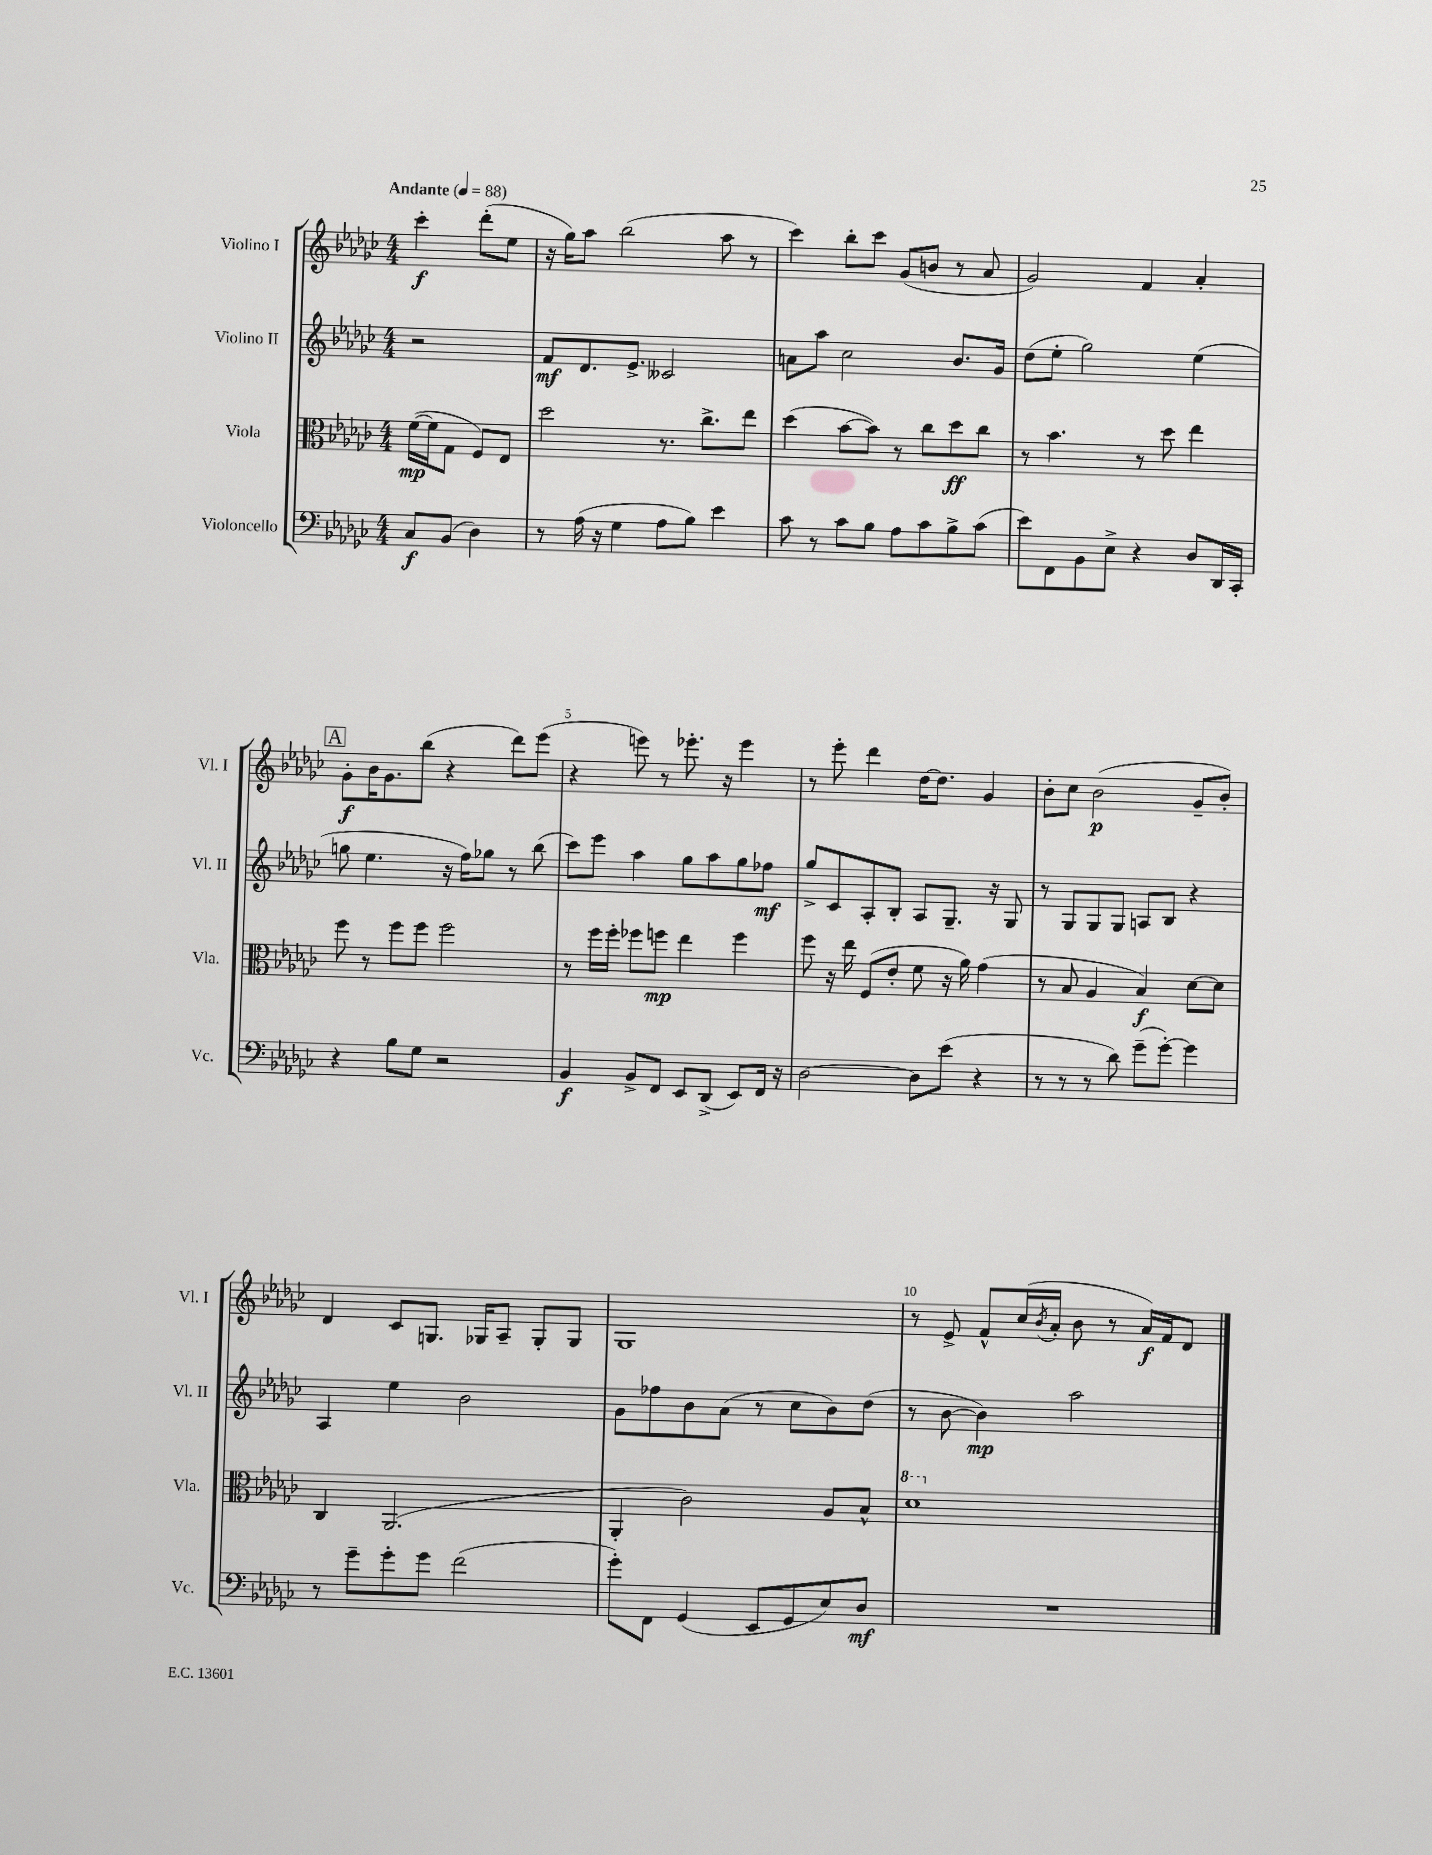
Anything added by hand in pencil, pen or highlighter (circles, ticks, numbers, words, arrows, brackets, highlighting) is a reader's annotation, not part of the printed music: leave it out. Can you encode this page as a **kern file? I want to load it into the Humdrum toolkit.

**kern	**dynam	**kern	**dynam	**kern	**dynam	**kern	**dynam
*part4	*part4	*part3	*part3	*part2	*part2	*part1	*part1
*staff4	*staff4	*staff3	*staff3	*staff2	*staff2	*staff1	*staff1
*I"Violoncello	*	*I"Viola	*	*I"Violino II	*	*I"Violino I	*
*I'Vc.	*	*I'Vla.	*	*I'Vl. II	*	*I'Vl. I	*
*clefF4	*	*clefC3	*	*clefG2	*	*clefG2	*
*k[b-e-a-d-g-c-]	*	*k[b-e-a-d-g-c-]	*	*k[b-e-a-d-g-c-]	*	*k[b-e-a-d-g-c-]	*
*M4/4	*	*M4/4	*	*M4/4	*	*M4/4	*
*MM88	*	*MM88	*	*MM88	*	*MM88	*
=	=	=	=	=	=	=	=
!	!	!	!	!	!	!LO:TX:a:B:t=Andante	!
8C-/L	f	([16f\LL	mp	2r	.	4ccc-'\	f
.	.	16f\J]	.	.	.	.	.
(8BB-/J	.	8G-\J	.	.	.	.	.
4D-\)	.	8F/L)	.	.	.	(8ddd-'\L	.
.	.	8E-/J	.	.	.	8ee-\J	.
=1	=1	=1	=1	=1	=1	=1	=1
8r	.	2dd-\	.	8f/L	mf	16r	.
.	.	.	.	.	.	16gg-\KL)	.
(16A-\	.	.	.	8.d-/	.	8aa-\J	.
16r	.	.	.	.	.	.	.
4G-\	.	.	.	.	.	(2bb-\	.
.	.	.	.	8.e-^/J	.	.	.
8A-\L	.	8.r	.	2c--X/	.	.	.
8B-\J)	.	.	.	.	.	.	.
.	.	8.cc-^\L	.	.	.	.	.
4e-\	.	.	.	.	.	8aa-\	.
.	.	8ee-\J	.	.	.	8r	.
=2	=2	=2	=2	=2	=2	=2	=2
8c-\	.	(4dd-\	.	8an\L	.	4ccc-\)	.
8r	.	.	.	8aa-\J	.	.	.
8c-\L	.	[8b-\L	.	2cc-\	.	8bb-'\L	.
8B-\J	.	8b-\J])	.	.	.	8ccc-\J	.
8A-\L	.	8r	.	.	.	(8g-/L	.
8c-\	.	8cc-\L	.	.	.	8bn/J	.
8B-^\	.	8dd-\	ff	8.b-/L	.	8r	.
(8c-\J	.	8cc-\J	.	.	.	8a-/	.
.	.	.	.	16g-/Jk	.	.	.
=3	=3	=3	=3	=3	=3	=3	=3
8e-\L)	.	8r	.	(8dd-\L	.	2g-/)	.
8FF\	.	4.b-\	.	8ee-'\J	.	.	.
8BB-\	.	.	.	2gg-\)	.	.	.
8E-^\J	.	.	.	.	.	.	.
4r	.	8r	.	.	.	4f/	.
.	.	8dd-\	.	.	.	.	.
8D-/L	.	4ee-\	.	(4ee-\	.	4a-'/	.
16DD-/L	.	.	.	.	.	.	.
16CC-'/JJ	.	.	.	.	.	.	.
!!LO:LB:g=z
!!LO:REH:place=s1:t=A
=4	=4	=4	=4	=4	=4	=4	=4
4r	.	8ff\	.	8ggn\	.	8g-'\L	f
.	.	8r	.	4.ee-\	.	16b-\K	.
.	.	.	.	.	.	8.g-\	.
8B-\L	.	8ff\L	.	.	.	.	.
8G-\J	.	8ff\J	.	.	.	(8bb-\J	.
2r	.	2ff\	.	16r	.	4r	.
.	.	.	.	16ff\KL)	.	.	.
.	.	.	.	8gg-X\J	.	.	.
.	.	.	.	8r	.	8ddd-\L)	.
.	.	.	.	(8bb-\	.	(8eee-\J	.
=5	=5	=5	=5	=5	=5	=5	=5
4BB-/	f	8r	.	8ccc-\L)	.	4r	.
.	.	16ff\LL	.	8eee-\J	.	.	.
.	.	16ff'\JJ	.	.	.	.	.
8BB-^/L	.	8ff-X\L	.	4aa-\	.	8eeen\)	.
8FF/J	.	8ffn\J	mp	.	.	8r	.
8EE-/L	.	4ee-\	.	8gg-\L	.	8.eee-X'\	.
(8DD-^/J	.	.	.	8aa-\	.	.	.
.	.	.	.	.	.	16r	.
8EE-/L)	.	4ff\	.	8gg-\	.	4eee-\	.
16FF/Jk	.	.	.	8ff-X\J	mf	.	.
16r	.	.	.	.	.	.	.
=6	=6	=6	=6	=6	=6	=6	=6
[2D-\	.	8ff\	.	8gg-^/L	.	8r	.
.	.	16r	.	8c-/	.	8eee-'\	.
.	.	16ee-\	.	.	.	.	.
.	.	(8F/L	.	8A-'/	.	4ddd-\	.
.	.	8e-'/J	.	8B-'/J	.	.	.
8D-\L]	.	8f\	.	8A-/L	.	[16dd-\KL	.
.	.	.	.	.	.	8.dd-\J]	.
(8e-\J	.	16r	.	8.G-~/J	.	.	.
.	.	16a-\)	.	.	.	.	.
4r	.	(4g-\	.	.	.	4g-/	.
.	.	.	.	16r	.	.	.
.	.	.	.	8G-/	.	.	.
=7	=7	=7	=7	=7	=7	=7	=7
8r	.	8r	.	8r	.	8b-'\L	.
8r	.	8B-/	.	8G-/L	.	8cc-\J	.
8r	.	4A-/	.	8G-/	.	(2b-\	p
8d-\)	.	.	.	8G-/J	.	.	.
(8g-~\L	.	4B-/)	f	8An/L	.	.	.
[8g-'\J)	.	.	.	8B-/J	.	.	.
4g-\]	.	[8d-\L	.	4r	.	8g-~/L	.
.	.	8d-\J]	.	.	.	8b-'/J)	.
!!LO:LB:g=z
=8	=8	=8	=8	=8	=8	=8	=8
8r	.	4C-/	.	4A-/	.	4d-/	.
8g-~\L	.	.	.	.	.	.	.
8g-'\	.	(2.AA-/	.	4ee-\	.	8c-/L	.
8g-\J	.	.	.	.	.	8.Gn/J	.
(2f\	.	.	.	2b-\	.	.	.
.	.	.	.	.	.	16G-X/KL	.
.	.	.	.	.	.	8A-~/J	.
.	.	.	.	.	.	8G-'/L	.
.	.	.	.	.	.	8G-/J	.
=9	=9	=9	=9	=9	=9	=9	=9
8g-'\L)	.	4AA-'/	.	8g-\L	.	1G-	.
8FF\J	.	.	.	8ff-X\	.	.	.
(4GG-/	.	2c-\)	.	8b-\	.	.	.
.	.	.	.	(8a-\J	.	.	.
8EE-/L	.	.	.	8r	.	.	.
8GG-/	.	.	.	8cc-\L	.	.	.
8E-/)	.	8A-/L	.	8b-\)	.	.	.
8D-/J	mf	8B-^^/J	.	(8dd-\J	.	.	.
=10	=10	=10	=10	=10	=10	=10	=10
*	*	*8va	*	*	*	*	*
1r	.	1dd-	.	8r	.	8r	.
.	.	.	.	[8b-\	.	8e-^/	.
.	.	.	.	4b-\])	mp	8f^^/L	.
.	.	.	.	.	.	(16cc-/L	.
.	.	.	.	.	.	8qb-/	.
.	.	.	.	.	.	16a-'/JJ	.
.	.	.	.	2aa-\	.	8b-\	.
.	.	.	.	.	.	8r	.
.	.	.	.	.	.	16a-/LL)	f
.	.	.	.	.	.	16f/J	.
.	.	.	.	.	.	8d-/J	.
*	*	*X8va	*	*	*	*	*
==	==	==	==	==	==	==	==
*-	*-	*-	*-	*-	*-	*-	*-
